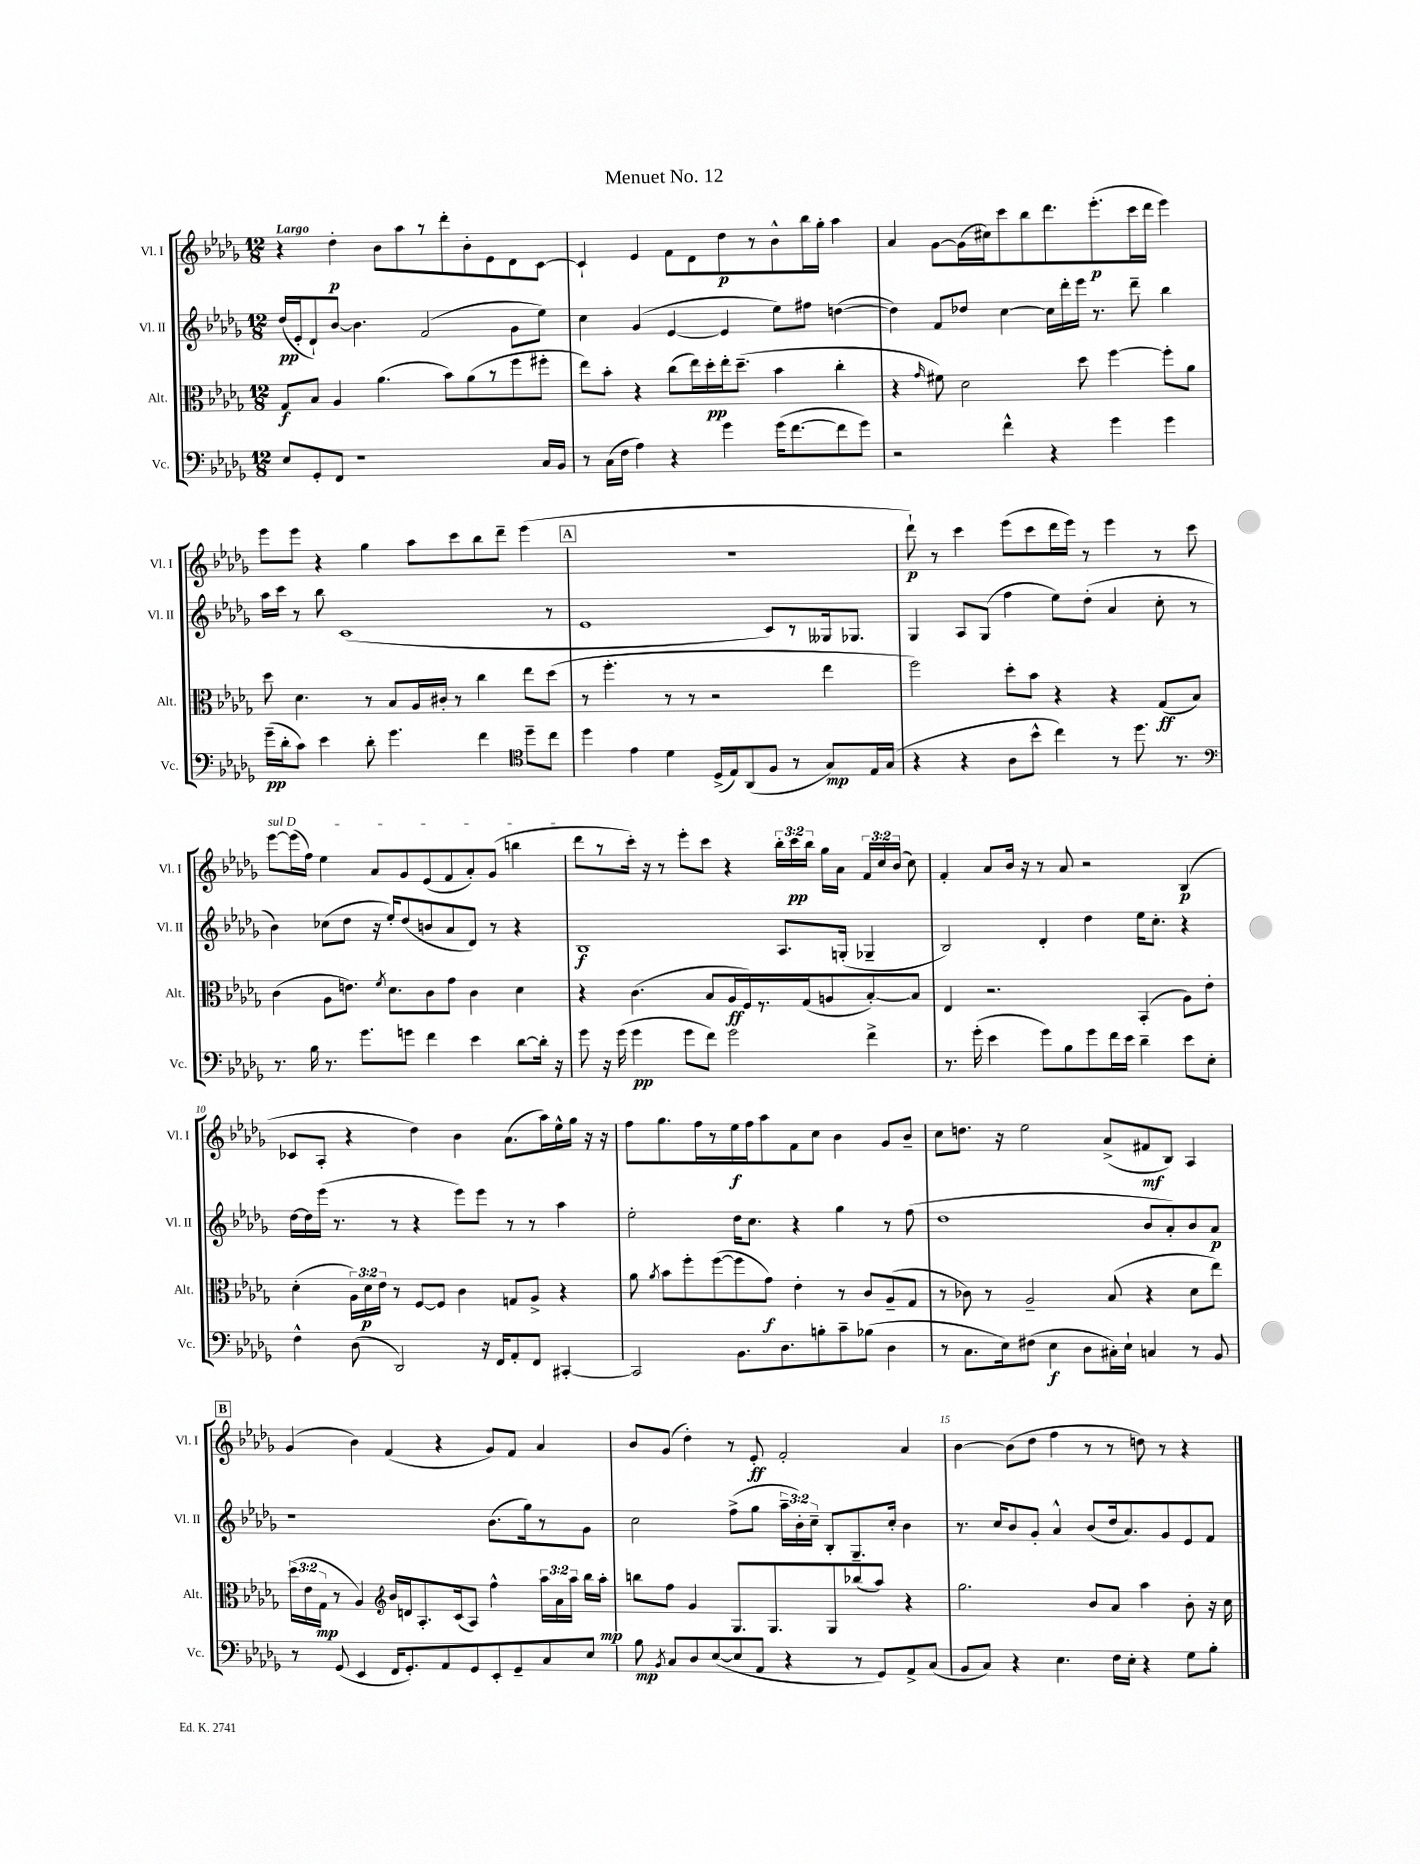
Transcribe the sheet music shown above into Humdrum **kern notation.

**kern	**kern	**kern	**kern
*staff4	*staff3	*staff2	*staff1
*clefF4	*clefC3	*clefG2	*clefG2
*k[b-e-a-d-g-]	*k[b-e-a-d-g-]	*k[b-e-a-d-g-]	*k[b-e-a-d-g-]
*M12/8	*M12/8	*M12/8	*M12/8
8E-	8G-	(16dd-	4r
.	.	16e-'	.
8GG-'	8B-	8d-`)	.
8FF	4A-	[8b-	4dd-'
1r	.	4.b-]	.
.	(4.a-	.	8b-
.	.	.	8aa-
.	.	(2f	8r
.	8b-)	.	8ddd-'
.	(8a-	.	8b-'
.	8r	.	8e-
.	8ff	8g-	8d-
16C	8ff#'	8ee-)	[8c
16BB-	.	.	.
=	=	=	=
8r	8ee-)	4cc	4c`]
(16C	8b-'	.	.
16F	.	.	.
4A-)	4r	(4g-	4e-
4r	(8cc	[4e-	8f
.	16ee-)	.	8d-
.	16dd-'	.	.
4g-	16ee-'	4e-]	8dd-
.	(8.dd-~	.	.
.	.	.	8r
(16g-	4b-	8ee-)	8b-^^
[8.f	.	.	.
.	.	8ff#	16bb-
.	.	.	16gg-'
8f]	4cc'	([4dd	4aa-
8g-)	.	.	.
=	=	=	=
2r	4r	4dd])	4a-
.	16qqg-	.	.
.	8f#)	8f	[8g-
.	2d-	8dd-	(16g-]
.	.	.	16cc#)
4f^^	.	[4cc	8ccc
.	.	.	8bb-
4r	.	16cc]	8.ddd-
.	.	16ddd-'	.
.	8dd-	16eee-	.
.	.	8.r	(8.eee-'
4g-	[4ff	.	.
.	.	8ddd-~	16ccc
.	.	.	16ddd-
4g-	8ff']	4bb-	4eee-)
.	8a-	.	.
=	=	=	=
(16g-~	8dd-	16aa-	8eee-
16d-'	.	16ccc	.
8c)	4.d-	8r	8eee-
4e-	.	8bb-	4r
.	.	(1c	.
8d-'	8r	.	4gg-
4.g-	8B-	.	.
.	16A-	.	8aa-
.	16c#'	.	.
.	8r	.	8ccc
4f	4cc	.	8bb-
.	.	.	8ddd-~
*clefC4	*	*	*
8dd-~	8ee-	.	(4eee-
8cc	(8dd-	8r	.
=	=	=	=
4dd-	8r	1e-	1.r
.	4.ff'	.	.
4e-	.	.	.
4d-	8r	.	.
.	8r	.	.
(16D-^	2r	.	.
16E-)	.	.	.
(8AA-	.	.	.
8F	.	8c)	.
8r	.	8r	.
8G-)	4ee-	16G--	.
.	.	8.G-	.
16E-	.	.	.
(16G-	.	.	.
=	=	=	=
4r	2ff)	4G-	8ddd-`)
.	.	.	8r
4r	.	8A-	4ccc
.	.	(8G-	.
8A-	8dd-'	4ff	(8eee-
8b-^^	8b-	.	8ccc
4cc)	4r	8ee-)	16ddd-
.	.	.	16eee-)
.	.	(8dd-'	8r
8r	4r	4a-	4eee-
8.dd-	.	.	.
.	(8G-	8cc'	8r
8.r	.	.	.
.	8B-)	8r	8ccc
=	=	=	=
*clefF4	*	*	*
8.r	(4c	4b-)	[8eee-
.	.	.	(16eee-]
16B-	.	.	16ff)
8.r	8A-	(8cc-	4ee-
.	8.e)	8dd-	.
8.g-	.	.	.
.	.	16r	8a-
.	8qf	.	.
.	8.d-	16ee-')	.
8g	.	(8dd-	8g-
4f	8c	8b	(8e-
.	8g-	8a-	8f
4e-	4c	8d-)	8a-')
.	.	8r	(8g-
[8d-	4d-	4r	4bb
16d-']	.	.	.
16r	.	.	.
=	=	=	=
8g-	4r	1B-	8ddd-
16r	.	.	8r
(16g-	.	.	.
4g-	(4.c	.	16ccc')
.	.	.	16r
.	.	.	8r
8g-	.	.	8eee-'
8f)	8B-	.	8ccc
2g-	16A-	.	4r
.	16F)	.	.
.	8.r	.	.
.	.	8.A-	24bb-'
.	.	.	24ccc
.	(16G-	.	.
.	.	.	24bb-
.	8A	.	16gg-
.	.	(16G'	16a-
4f^	[8B-')	4G-~	24f
.	.	.	24cc
.	.	.	(24b-
.	8B-]	.	8cc)
=	=	=	=
8.r	4E-	2B-)	4f'
(16g-'	.	.	.
4e-	2.r	.	8a-
.	.	.	16b-
.	.	.	16r
8g-)	.	4d-'	8r
8B-	.	.	8a-
8g-	.	4dd-	2r
16f	.	.	.
16e-	.	.	.
4d-~	(4BB-'	16ee-	.
.	.	8.cc'	.
8e-	8A-)	4r	(4B-
8E-'	8e-'	.	.
=	=	=	=
4F^^	(4d-'	[16dd-	8c-
.	.	16dd-]	.
.	.	(16eee-	8A-'
.	.	8.r	.
(8D-	24A-)	.	4r
.	24d-	.	.
.	24e-	.	.
2DD-)	8r	8r	.
.	[8F	4r	4dd-)
.	8F]	.	.
.	4c	8eee-)	4b-
16r	.	8eee-	.
16FF	.	.	.
8AA-'	8G	8r	(8.a-
8FF	8A-^	8r	.
.	.	.	16aa-)
[4CC#'	4r	4aa-	16ee-^^
.	.	.	16gg-
.	.	.	16r
.	.	.	16r
=	=	=	=
2CC#]	8a-	2ee-'	8ff
.	8qa-	.	.
.	8b-	.	8.gg-
.	8ff'	.	.
.	.	.	16ff
.	([8ff	.	8r
8.BB-	8ff]	16dd-	16ee-
.	.	8.cc	16ff
.	8g-)	.	8aa-
8.D-	.	.	.
.	4e-'	4r	8f
8B'	.	.	8cc
8c~	8r	4gg-	4b-
(8B-	8c	.	.
4D-	(8A-~	8r	8g-
.	8G-	(8ff	8b-~
=	=	=	=
8r	8r	1dd-	8cc
8.C	8c-)	.	8.dd
.	8r	.	.
16E-)	.	.	16r
(8F#	2A-~	.	2ee-
4E-	.	.	.
8D-	.	.	.
16C#')	(8B-	.	(8a-^
16E-`	.	.	.
4C	4r	8b-	8f#
.	.	8a-')	8B-)
8r	8d-	8b-	4A-
8BB-	8ee-)	8a-	.
=	=	=	=
8r	(24dd-	1r	(4g-
.	24e-	.	.
.	24G-	.	.
(8GG-	8r	.	.
4EE-	4A-)	.	4b-)
*	*clefG2	*	*
16FF	16b-	.	(4f
8.GG-')	16d	.	.
.	8.A-'	.	.
8AA-	.	.	4r
.	(16c	.	.
8GG-	8A-)	.	.
8EE-'	4ff^^	(8.b-	8g-)
8GG-~	.	.	8f
.	.	16gg-)	.
8C	24aa-	8r	4a-
.	24a-	.	.
.	24aa-	.	.
8E-	16bb-	8g-	.
.	16aa-'	.	.
=	=	=	=
8B-	8bb	2cc	8b-
8qBB-	.	.	.
8C	8ff	.	(8g-
8D-	4g-	.	4dd-')
([8E-	.	.	.
8E-]	8.G-	(8ff^	8r
8AA-	.	8gg-	8e-'
.	8.G-	.	.
4r	.	24aa-~	2f'
.	.	24b-')	.
.	.	24cc~	.
.	8G-	8B-'	.
8r	(8bb-	8.G-~	.
8GG-)	8aa-)	.	.
.	.	16cc'	.
8AA-^	4r	4b-	4a-
(8C	.	.	.
=	=	=	=
8BB-	2.gg-	8.r	[4b-
8C)	.	.	.
.	.	16cc	.
4r	.	8b-	(8b-]
.	.	8g-'	8dd-
4.E-	.	4a-^^	4ff
.	8b-	(8b-	8r
16F	8a-	16dd-	8r
16E-'	.	8.a-)	.
4r	4aa-	.	8dd)
.	.	8g-	8r
8G-	8b-'	8e-	4r
8B-'	16r	8f	.
.	16cc	.	.
==	==	==	==
*-	*-	*-	*-
